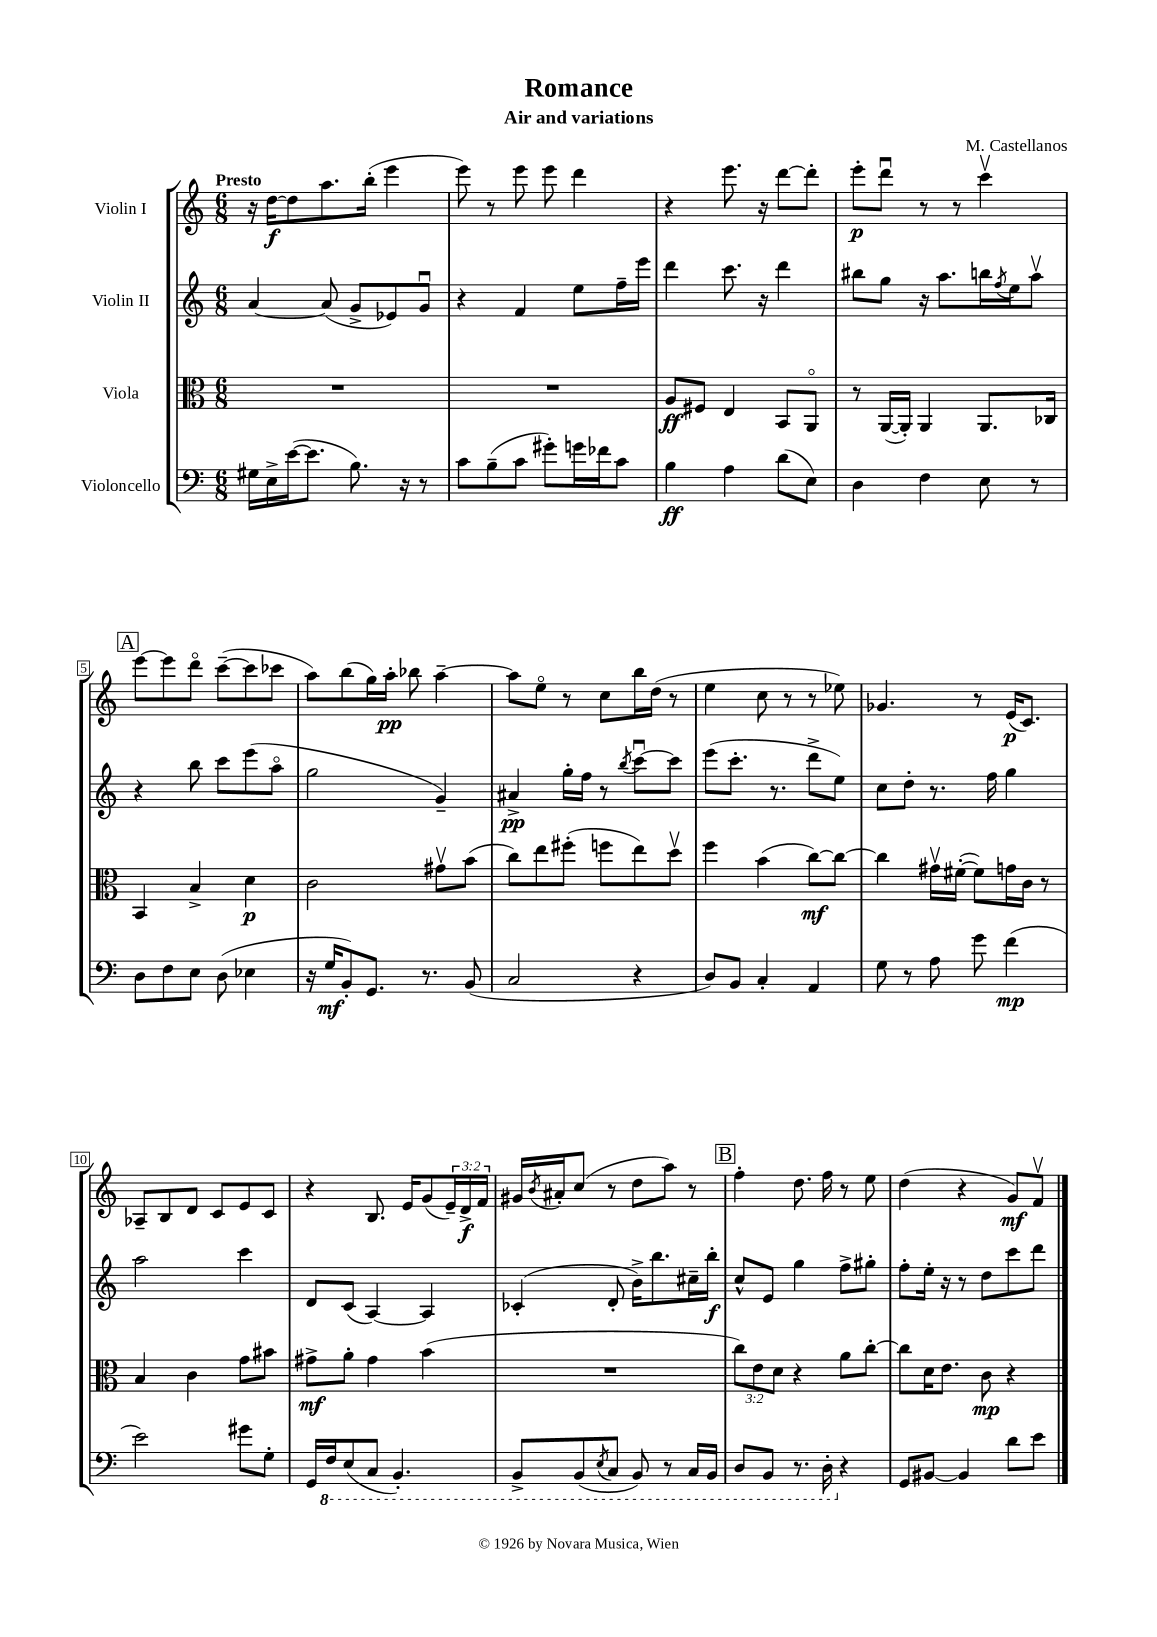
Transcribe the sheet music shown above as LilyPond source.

\header { title = "Romance" composer = "M. Castellanos" subtitle = "Air and variations" }
<<
\new StaffGroup <<
\new Staff = "s0" \with { instrumentName = "Violin I" } {
    \clef treble \key c \major \numericTimeSignature \time 6/8 \override Staff.TupletNumber.text = #tuplet-number::calc-fraction-text \tempo "Presto"
    r16 d''16~\f d''8 a''8. b''16-.( e'''4 |
    e'''8) r8 e'''8 e'''8 d'''4 |
    r4 e'''8. r16 d'''8~ d'''8-. |
    e'''8-.\p d'''8\downbow r8 r8 c'''4\upbow |
    \mark \markup { \box "A" } e'''8~ e'''8 d'''8\flageolet c'''8~--( c'''8 ces'''8 |
    a''8) b''8( g''16) a''16-.\pp bes''8 a''4~-- |
    a''8 e''8\flageolet r8 c''8 b''16 d''16( r8 |
    e''4 c''8 r8 r8 ees''8) |
    ges'4. r8 e'16\p( c'8.) |
    aes8-- b8 d'8 c'8 e'8 c'8 |
    r4 b8. e'16 g'8( \tuplet 3/2 { e'16--) d'16->\f f'16 } |
    gis'16 \acciaccatura { b'8 } ais'16-. c''8( r8 d''8 a''8) r8 |
    \mark \markup { \box "B" } f''4-. d''8. f''16 r8 e''8 |
    d''4( r4 g'8\mf) f'8\upbow \bar "|." |
}
\new Staff = "s1" \with { instrumentName = "Violin II" } {
    \clef treble \key c \major \numericTimeSignature \time 6/8
    a'4~ a'8( g'8-> ees'8) g'8\downbow |
    r4 f'4 e''8 f''16-- e'''16 |
    d'''4 c'''8. r16 d'''4 |
    bis''8 g''8 r16 a''8. b''16 \acciaccatura { f''8 } e''16 a''8\upbow |
    \mark \markup { \box "A" } r4 b''8 c'''8 e'''8( a''8\flageolet |
    g''2 g'4--) |
    ais'4->\pp g''16-. f''16 r8 \acciaccatura { b''8 } c'''8~\downbow c'''8 |
    e'''8( c'''8.-. r8. d'''8-> e''8) |
    c''8 d''8-. r8. f''16 g''4 |
    a''2 c'''4 |
    d'8 c'8( a4~) a4 |
    ces'4-.( d'8-. b'16->) b''8. cis''16-- b''16-.\f |
    \mark \markup { \box "B" } c''8-^ e'8 g''4 f''8-> gis''8-. |
    f''8-. e''16-. r16 r8 d''8 c'''8 d'''8 \bar "|." |
}
\new Staff = "s2" \with { instrumentName = "Viola" } {
    \clef alto \key c \major \numericTimeSignature \time 6/8 \override Staff.TupletNumber.text = #tuplet-number::calc-fraction-text
    R2. |
    R2. |
    a8\ff fis8 e4 b,8 a,8\flageolet |
    r8 a,16~( a,16-.) a,4 a,8. ces16 |
    \mark \markup { \box "A" } b,4 b4-> d'4\p |
    c'2 gis'8\upbow b'8( |
    c''8) e''8 fis''8-.( f''8 e''8) d''8\upbow |
    f''4 b'4( c''8~\mf) c''8~ |
    c''4 gis'16\upbow fis'16~-.( fis'8) g'16 c'16 r8 |
    b4 c'4 g'8 bis'8 |
    gis'8->\mf a'8-. gis'4 b'4( |
    R2. |
    \mark \markup { \box "B" } \tuplet 3/2 { c''8) e'8 d'8 } r4 a'8 c''8~-. |
    c''8 d'16 e'8. c'8\mp r4 \bar "|." |
}
\new Staff = "s3" \with { instrumentName = "Violoncello" } {
    \clef bass \key c \major \numericTimeSignature \time 6/8
    gis16 e16-> e'16~( e'8. b8.) r16 r8 |
    c'8 b8--( c'8 gis'8-.) g'16 fes'16 c'8 |
    b4\ff a4 d'8( e8) |
    d4 f4 e8 r8 |
    \mark \markup { \box "A" } d8 f8 e8 d8( ees4 |
    r16 g16\mf b,8-.) g,8. r8. b,8( |
    c2 r4 |
    d8) b,8 c4-. a,4 |
    g8 r8 a8 g'8 f'4\mp( |
    e'2) gis'8 g8-. |
    g,16 \ottava #-1 f,16 e,8( c,8 b,,4.-.) |
    b,,8-> b,,8( \acciaccatura { e,8 } c,8 b,,8) r8 c,16 b,,16 |
    \mark \markup { \box "B" } d,8 b,,8 r8. d,16-. \ottava #0 r4 |
    g,8 bis,8~ bis,4 d'8 e'8 \bar "|." |
}
>>
>>
\layout { \context { \Score \override BarNumber.stencil = #(make-stencil-boxer 0.1 0.3 ly:text-interface::print) } }
